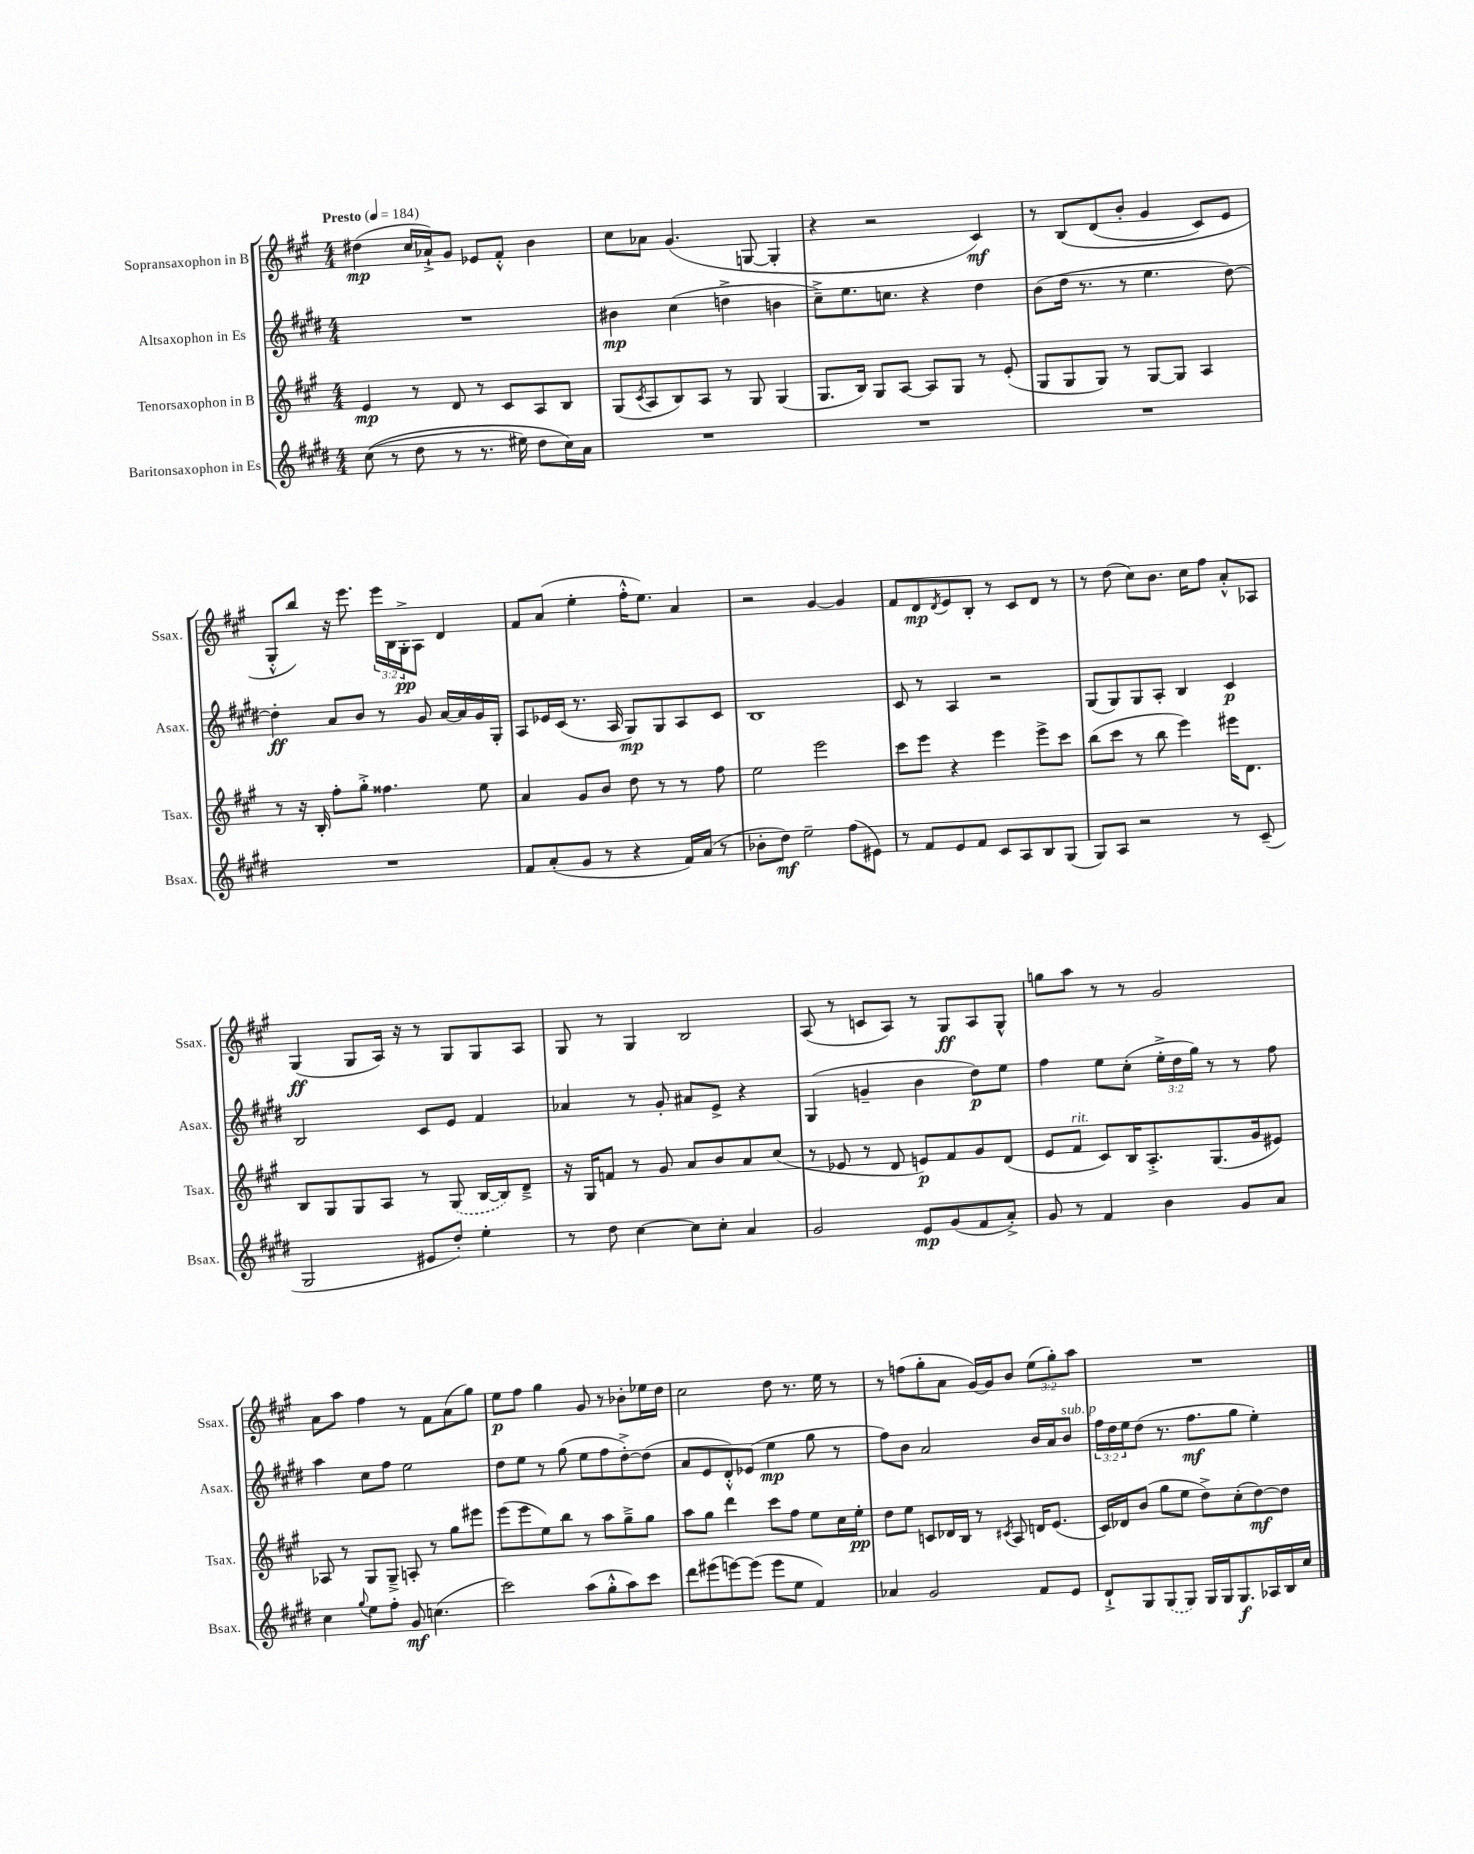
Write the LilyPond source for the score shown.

<<
\new StaffGroup <<
\new Staff = "s0" \with { instrumentName = "Sopransaxophon in B" shortInstrumentName = "Ssax." } {
    \clef treble \key a \major \numericTimeSignature \time 4/4 \override Staff.TupletNumber.text = #tuplet-number::calc-fraction-text \tempo "Presto" 4 = 184
    dis''4\mp( cis''16 aes'16-!->) gis'8 ees'8 fis'8-.-^ b'4 |
    cis''8 aes'8 gis'4.( g8~ g4-. |
    r4 r2 cis'4\mf) |
    r8 b8\( d'8( b'8-. gis'4 cis'8) e'8 |
    gis8-.-^ b''8\) r16 e'''8. \tuplet 3/2 { e'''16 b16 gis16-.->\pp } a8 d'4 |
    fis'8 a'8( e''4-. fis''16-.-^ e''8.) a'4 |
    r2 gis'4~ gis'4 |
    fis'8 d'8\mp \acciaccatura { d'8 } e'8 b8-. r8 cis'8 d'8 r8 |
    r8 d''8( cis''8) b'8. cis''16 fis''8 a'8-.-^ aes8 |
    gis4\ff( gis8 a16) r16 r8 gis8 gis8 a8 |
    gis8 r8 gis4 b2 |
    a8( r8 c'8 a8) r8 gis8\ff a8 gis8-^ |
    g''8 a''8 r8 r8 gis'2 |
    a'8 a''8 fis''4 r8 fis'8 a'8( gis''8) |
    e''8\p fis''8 gis''4 gis'8 r8 bes'8-. ees''16 d''16 |
    cis''2 d''8 r8. e''16 r8 |
    r8 f''8( gis''8-. a'8 gis'16~) gis'16 b'8 \tuplet 3/2 { e''8( gis''8-.) a''8 } |
    R1 \bar "|." |
}
\new Staff = "s1" \with { instrumentName = "Altsaxophon in Es" shortInstrumentName = "Asax." } {
    \clef treble \key e \major \numericTimeSignature \time 4/4 \override Staff.TupletNumber.text = #tuplet-number::calc-fraction-text
    R1 |
    bis'4\mp cis''4( d''4-> b'4 |
    cis''8--->) e''8. c''8. r4 dis''4 |
    b'8( dis''16 r8. r8 e''4. dis''8~) |
    dis''4-.\ff a'8 b'8 r8 gis'8 a'16~ a'16 gis'16 gis16-. |
    a8 ees'16 cis'16( r8. a16 gis8\mp) gis8 a8 cis'8 |
    b1 |
    cis'8 r8 a4 r2 |
    gis8( gis8) gis8 a8-. b4 cis'4\p |
    b2 cis'8 e'8 fis'4 |
    aes'4 r8 gis'8-. ais'8 e'8-> r4 |
    gis4( g'4-- b'4 dis''8\p) e''8 |
    fis''4 e''8 cis''8-.( \tuplet 3/2 { e''16-.-> dis''16 gis''16) } r8 r8 fis''8 |
    a''4 cis''8 fis''8 e''2 |
    dis''8 e''8 r8 gis''8( e''8 fis''8 dis''8~-.->) dis''8( |
    a'8 e'8 dis'8-.-^) ees'8( e''4\mp gis''8 r8 |
    fis''8) b'8 a'2 b'16 a'16 b'8^\markup { \italic "sub. p" } |
    \tuplet 3/2 { fis''16 dis''16 e''16 } dis''8( r8. fis''8.\mf gis''8 e''4-.) \bar "|." |
}
\new Staff = "s2" \with { instrumentName = "Tenorsaxophon in B" shortInstrumentName = "Tsax." } {
    \clef treble \key a \major \numericTimeSignature \time 4/4
    e'4\mp r8 d'8 r8 cis'8 a8 b8 |
    gis8( \acciaccatura { cis'8 } a8 b8) a8 r8 gis8 gis4( |
    gis8. b16) gis8 a8~ a8 gis8 r8 e'8-.( |
    gis8 gis8 gis8) r8 gis8~ gis8 a4 |
    r8 r16 b16-. fis''8-. gis''8-.-> fisis''4. e''8 |
    a'4 gis'8 b'8 d''8 r8 r8 fis''8 |
    e''2 e'''2 |
    cis'''8 e'''8 r4 e'''4 e'''8-> cis'''8 |
    b''8( cis'''8 r8 b''8 e'''4) eis'''16 d'8. |
    b8 gis8 gis8 a8 r8 \once \slurDashed gis8( b16~ b16) d'8---> |
    r16 gis16 f'8 r8 gis'8 a'8 b'8 a'8 cis''8( |
    r8 ees'8 r8 d'8 e'8\p) fis'8 gis'8 d'8( |
    e'8 fis'8^\markup { \italic "rit." } cis'8) b16 a8.-.-> gis8.( gis'16 eis'8) |
    aes8 r8 gis8 gis8---> a8-. r8 gis''8 eis'''8 |
    e'''8( e'''8 e''8) b''8 r8 a''8 gis''8---> gis''8 |
    a''8 gis''8 d'''4 cis'''8 fis''8 e''8 cis''16 e''16-.\pp |
    d''8 e''8 c'8 des'16 b16 r8 \acciaccatura { cis'8 } a8 d'16 e'8.( |
    cis'16) des'16 b'8( gis''8 e''8 d''8->) cis''8-.( d''8~\mf) d''8 \bar "|." |
}
\new Staff = "s3" \with { instrumentName = "Baritonsaxophon in Es" shortInstrumentName = "Bsax." } {
    \clef treble \key e \major \numericTimeSignature \time 4/4
    cis''8(\( r8 dis''8 r8 r8. eis''16) dis''8 cis''16\) a'16 |
    R1 |
    R1 |
    R1 |
    R1 |
    fis'8 a'8-.( gis'8 r8 r4 fis'16) a'16( r8 |
    bes'8-. dis''8\mf) e''2-- fis''8( eis'8) |
    r8 fis'8 e'8 fis'8 cis'8 a8 b8 gis8( |
    gis8) a8 r2 r8 cis'8--( |
    gis2 eis'8 dis''8-.) e''4-. |
    r8 dis''8 cis''4~ cis''8 cis''8-. a'4 |
    gis'2 e'8\mp gis'8( fis'8 a'8-.->) |
    gis'8 r8 fis'4 b'4 gis'8 a'8 |
    cis''4 \appoggiatura { gis''8 } e''8 fis''8-. gis'8\mf c''4.( |
    cis'''2) a''8( gis''8-.-^ a''8) cis'''8 |
    dis'''8 eis'''8( e'''8~) e'''8( e'''8 e''8 fis'4) |
    aes'4 gis'2 fis'8 e'8 |
    dis'8-!-> gis8 \once \slurDashed gis8( gis8) gis16 gis16 gis8.\f aes16 b16 cis''16 \bar "|." |
}
>>
>>
\layout { \context { \Score \remove "Bar_number_engraver" } }
